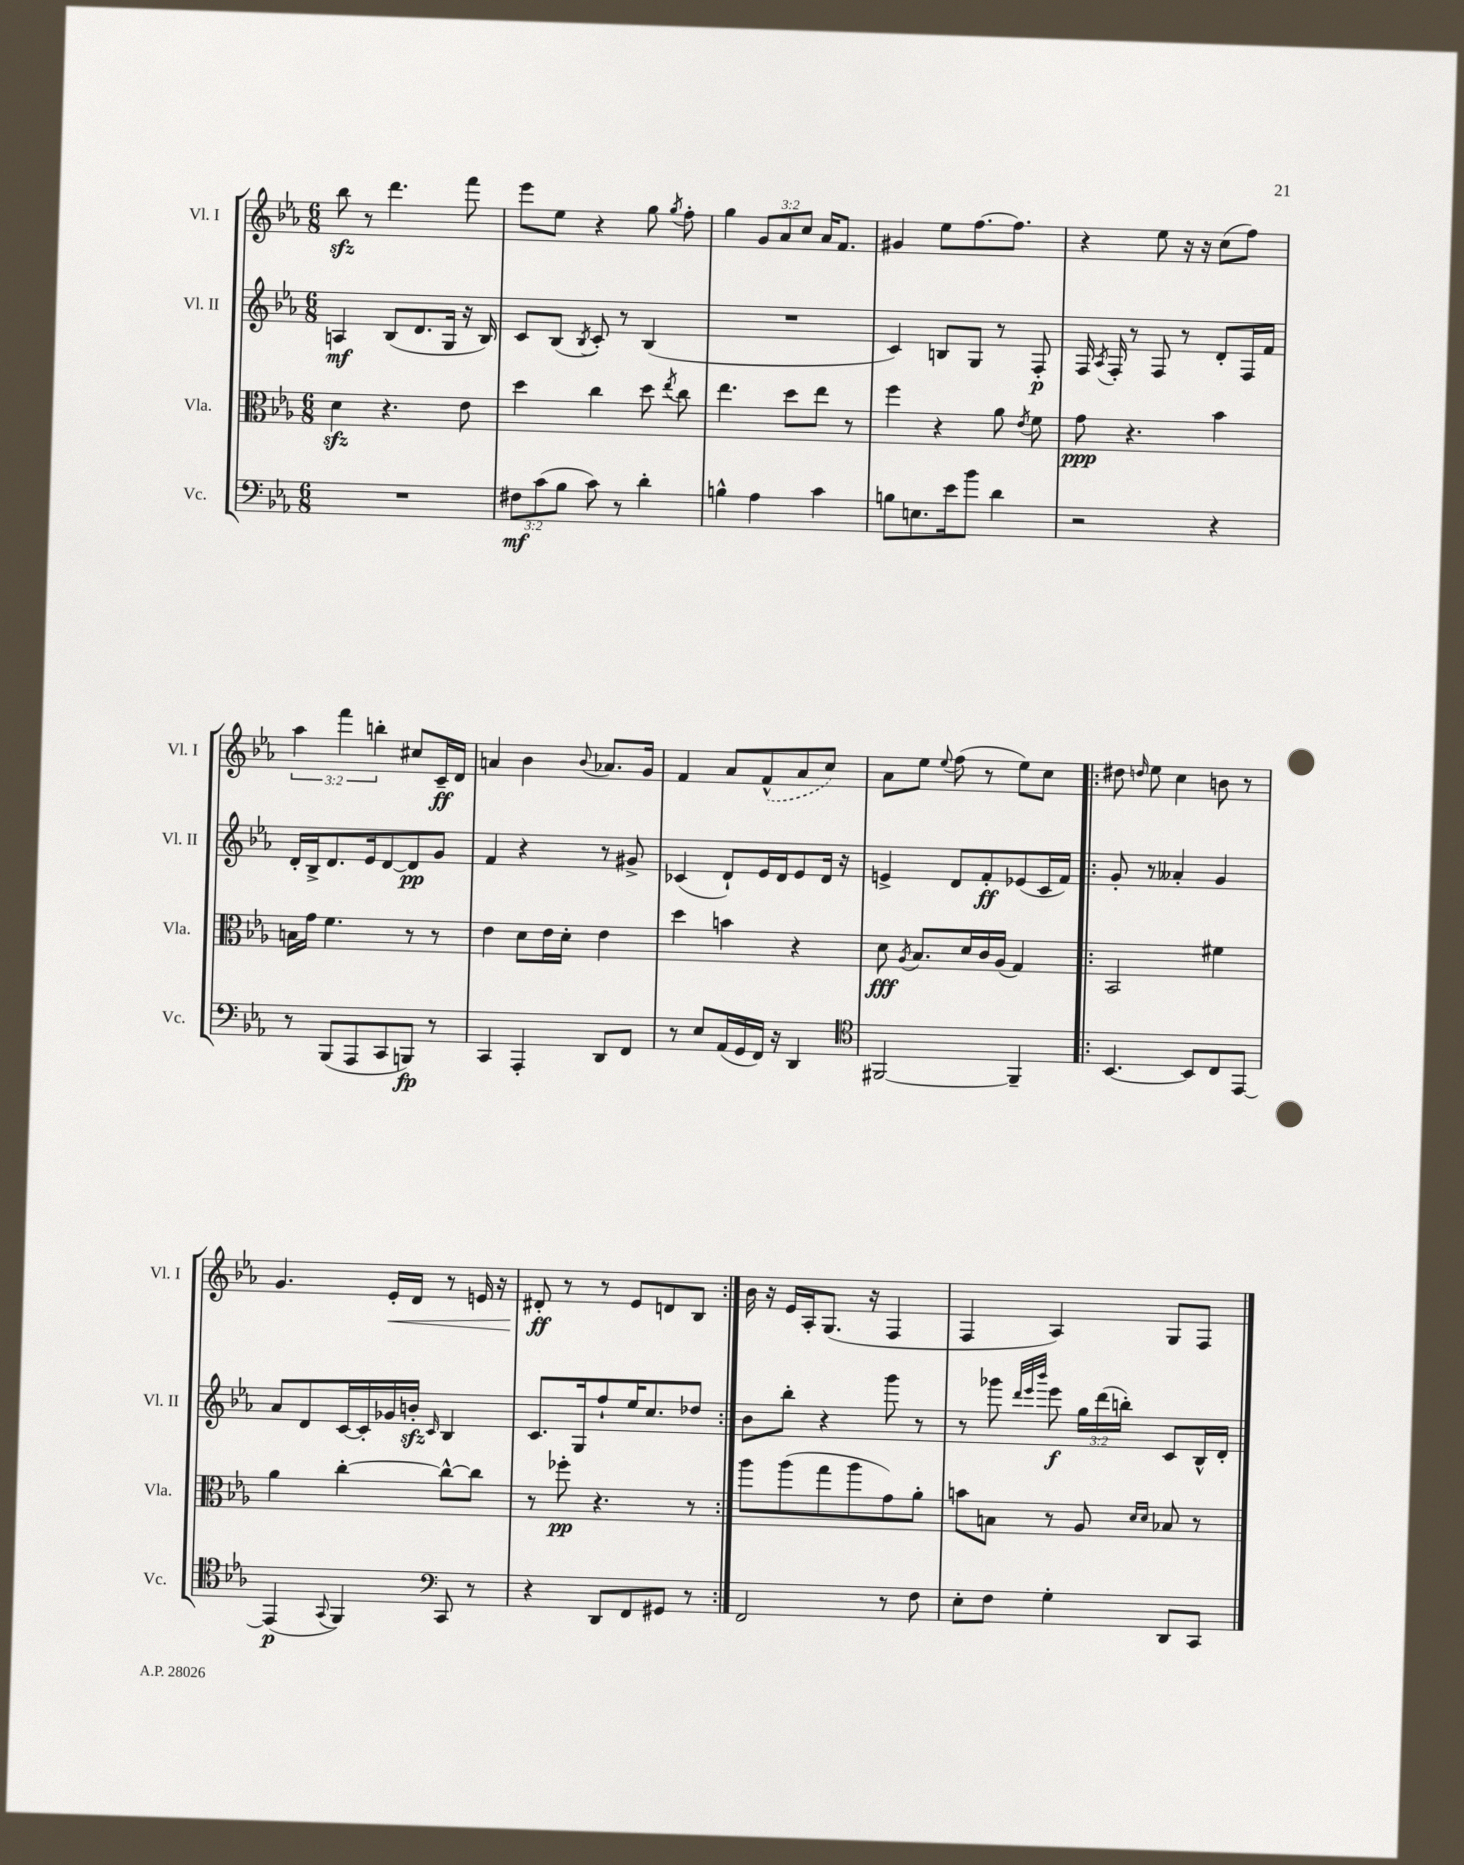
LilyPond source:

<<
\new StaffGroup <<
\new Staff = "s0" \with { instrumentName = "Vl. I" shortInstrumentName = "Vl. I" } {
    \clef treble \key ees \major \numericTimeSignature \time 6/8 \override Staff.TupletNumber.text = #tuplet-number::calc-fraction-text
    \autoBeamOff bes''8\sfz r8 d'''4. f'''8 |
    ees'''8[ ees''8] r4 g''8 \acciaccatura { g''8 } f''8-. |
    g''4 \tuplet 3/2 { g'8[ aes'8 c''8] } aes'16[ f'8.] |
    gis'4 ees''8[ f''8.~ f''8.] |
    r4 ees''8 r16 r16 c''8[( f''8]) |
    \tuplet 3/2 { aes''4 f'''4 b''4-. } cis''8[ c'16--\ff d'16] |
    a'4 bes'4 \appoggiatura { bes'8 } aes'8.[ g'16] |
    f'4 aes'8[ \once \slurDashed f'8-^( aes'8 c''8]) |
    aes'8[ ees''8] \appoggiatura { ees''8 } f''8( r8 ees''8[) c''8] |
    \repeat volta 2 { dis''8 \grace { d''16 } ees''8 c''4 b'8 r8 |
    g'4. ees'16[-.\< d'16] r8 e'16 r16 |
    dis'8-.\ff\! r8 r8 ees'8[ d'8 bes8] | }
    bes'16 r16 ees'16[ aes16-. g8.]( r16 f4 |
    f4 aes4) g8[ f8] \bar "|." |
}
\new Staff = "s1" \with { instrumentName = "Vl. II" shortInstrumentName = "Vl. II" } {
    \clef treble \key ees \major \numericTimeSignature \time 6/8 \override Staff.TupletNumber.text = #tuplet-number::calc-fraction-text
    \autoBeamOff a4\mf bes8[( d'8. g16] r16 bes16) |
    c'8[ bes8]( \acciaccatura { bes8 } c'8-.) r8 bes4( |
    R2. |
    c'4) b8[ g8] r8 f8-.\p |
    f16 \acciaccatura { aes8 } f16-. r8 f8 r8 d'8[-. f16 f'16] |
    d'16[-. bes16-> d'8. ees'16 d'8~ d'8\pp g'8] |
    f'4 r4 r8 gis'8-> |
    ces'4( d'8[-!) ees'16 d'16 ees'8 d'16] r16 |
    e'4-> d'8[ f'8-.\ff ees'8( c'16 f'16]) |
    \repeat volta 2 { g'8-. r8 aeses'4-. g'4 |
    aes'8[ d'8 c'16~ c'16-. ges'16 b'16]-.\sfz \grace { c'16 } bes4 |
    c'8.[ g16 f''8-! ees''16 c''8. des''8] | }
    bes'8[ bes''8]-. r4 g'''8 r8 |
    r8 ges'''8 \grace { d'''32[ ees'''32 bes'''32] } ees'''8\f \tuplet 3/2 { g''16[ d'''16( b''16]-.) } c'8[ bes16-^ d'16]-. \bar "|." |
}
\new Staff = "s2" \with { instrumentName = "Vla." shortInstrumentName = "Vla." } {
    \clef alto \key ees \major \numericTimeSignature \time 6/8
    \autoBeamOff d'4\sfz r4. ees'8 |
    d''4 c''4 d''8 \acciaccatura { ees''8 } c''8 |
    ees''4. d''8[ ees''8] r8 |
    f''4 r4 aes'8 \acciaccatura { ees'8 } f'8 |
    g'8\ppp r4. bes'4 |
    b16[ g'16] f'4. r8 r8 |
    ees'4 d'8[ ees'16 d'16]-. ees'4 |
    d''4 b'4 r4 |
    d'8\fff \acciaccatura { aes8 } bes8.[ d'16 c'16 aes16]( g4) |
    \repeat volta 2 { bes,2 fis'4 |
    aes'4 c''4~-. c''8[~-^ c''8] |
    r8 fes''8-.\pp r4. r8 | }
    aes''8[ aes''8( g''8 aes''8 g'8) aes'8]-. |
    b'8[ b8] r8 aes8 \grace { d'16[ d'16] } bes8 r8 \bar "|." |
}
\new Staff = "s3" \with { instrumentName = "Vc." shortInstrumentName = "Vc." } {
    \clef bass \key ees \major \numericTimeSignature \time 6/8 \override Staff.TupletNumber.text = #tuplet-number::calc-fraction-text
    \autoBeamOff R2. |
    \tuplet 3/2 { fis8[\mf c'8( bes8] } c'8) r8 d'4-. |
    b4-^ aes4 c'4 |
    b8[ e8. ees'16 bes'8] d'4 |
    r2 r4 |
    r8 bes,,8[( aes,,8 c,8 b,,8]\fp) r8 |
    c,4 aes,,4-. d,8[ f,8] |
    r8 ees8[ aes,16( g,16 f,16]) r16 d,4 |
    \clef tenor fis,2~ fis,4-- |
    \repeat volta 2 { bes,4.~ bes,8[ c8 ees,8]~ |
    ees,4\p( \appoggiatura { g,8 } f,4) \clef bass c,8 r8 |
    r4 d,8[ f,8 gis,8] r8 | }
    f,2 r8 f8 |
    ees8[-. f8] g4-. d,8[ c,8] \bar "|." |
}
>>
>>
\layout { \context { \Score \remove "Bar_number_engraver" } }
